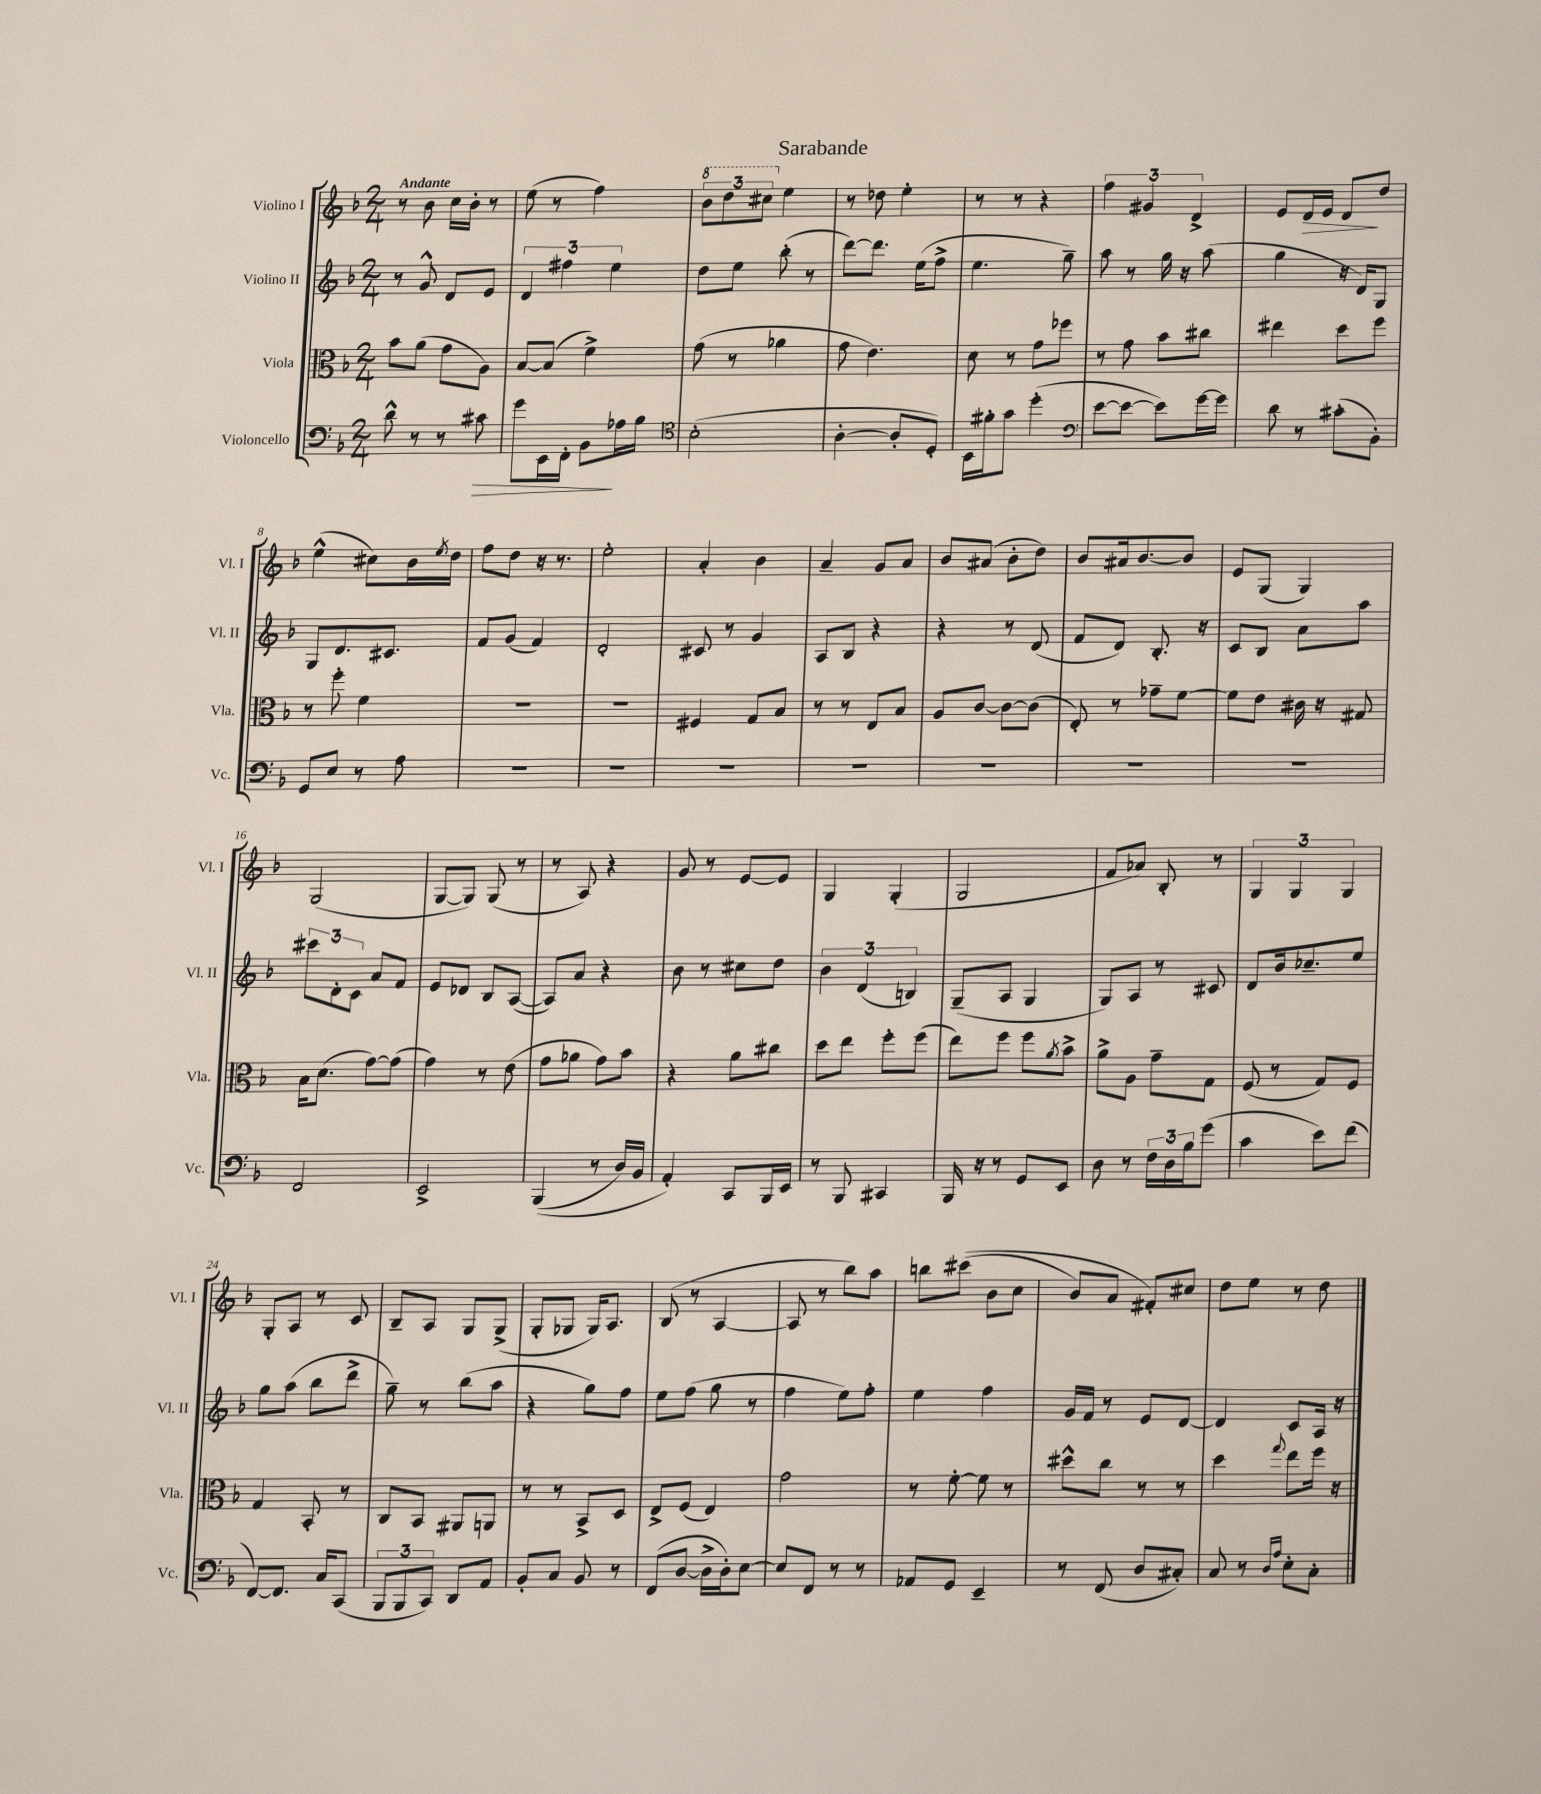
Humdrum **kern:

**kern	**kern	**kern	**kern
*staff4	*staff3	*staff2	*staff1
*clefF4	*clefC3	*clefG2	*clefG2
*k[b-]	*k[b-]	*k[b-]	*k[b-]
*M2/4	*M2/4	*M2/4	*M2/4
8d^^	8b-	8r	8r
8r	(8a	8g^^	8b-
8r	8g	8d	16cc
.	.	.	16b-'
8c#	8A)	8e	8r
=	=	=	=
8g	[8B-	6d	(8ee
16EE	(8B-]	.	8r
.	.	6ff#	.
16FF'	.	.	.
8BB-	4f^)	.	4ff)
.	.	6ee	.
16A-	.	.	.
16B-	.	.	.
=	=	=	=
*clefC4	*	*	*
(2B-'	(8g	8dd	12bb-
.	.	.	12ddd
.	8r	8ee	.
.	.	.	12ccc#
.	4a-	(8bb-'	4ee
.	.	8r	.
=	=	=	=
[4A'	8g	[8ddd)	8r
.	4.e)	8.ddd]	8dd-
8A']	.	.	4ee'
.	.	(16ee	.
8D')	.	8ff^	.
=	=	=	=
16BB-	8d	4.ee	8r
16f#'	.	.	.
8g	8r	.	8r
(4dd'	8g	.	4r
.	8ff-	8gg~)	.
=	=	=	=
*clefF4	*	*	*
[8e	8r	8aa	6ff
8e_	8g	8r	.
.	.	.	6g#
8e])	8b-	16gg	.
.	.	16r	.
.	.	.	6d^
[16g	8cc#	(8aa	.
16g]	.	.	.
=	=	=	=
8d	4ee#	4gg	8e
8r	.	.	16d
.	.	.	16e
(8c#'	8dd	16r	8d
.	.	16d)	.
8BB-')	8ff	8G	8dd
=	=	=	=
8GG	8r	8G	(4ee^^
8E	8ff'	8.d	.
8r	4f	.	8cc#)
.	.	8.c#	.
8A	.	.	16b-
.	.	.	8qee
.	.	.	16dd
=	=	=	=
2r	2r	8f	8ff
.	.	(8g	8dd
.	.	4f)	16r
.	.	.	8.r
=	=	=	=
2r	2r	2d'	2ee'
=	=	=	=
2r	4F#	8c#	4a'
.	.	8r	.
.	8G	4g	4b-
.	8B-	.	.
=	=	=	=
2r	8r	8A	4a~
.	8r	8B-	.
.	8E	4r	8g
.	8B-	.	8a
=	=	=	=
2r	8A	4r	8b-
.	[8c	.	(8a#
.	8c_	8r	8b-'
.	(8c]	(8d	8dd)
=	=	=	=
2r	8E')	8f	8b-
.	8r	8d)	16a#
.	.	.	[8.b-
.	8g-~	8.B-'	.
.	[8f	.	8b-]
.	.	16r	.
=	=	=	=
2r	8f]	8c	8e
.	8e	8B-	(8G
.	16c#	8a	4G)
.	16r	.	.
.	8G#	8aa	.
=	=	=	=
2FF	16B-	12ccc#	(2G
.	(8.d	.	.
.	.	12d'	.
.	.	12c	.
.	[8g)	8a	.
.	(8g]	8f	.
=	=	=	=
2EE^	4g)	8e	[8G
.	.	8d-	8G])
.	8r	8B-	(8G
.	(8e	([8A	8r
=	=	=	=
&((4BBB-	8g	8A])	8r
.	8a-	8a	8A)
8r	8g)	4r	4r
16D)	8b-	.	.
16BB-	.	.	.
=	=	=	=
4AA'&)	4r	8b-	8g
.	.	8r	8r
8CC	8a	8cc#	[8e
16BBB-	8cc#	8dd	8e]
16EE	.	.	.
=	=	=	=
8r	8dd	6b-	4G
8BBB-	8ee	.	.
.	.	(6d	.
4CC#	8ff'	.	(4G'
.	.	6B)	.
.	(8ff	.	.
=	=	=	=
16BBB-	8ee)	(8G~	2G
16r	.	.	.
8r	8ff	8A	.
8GG	8ff	4G	.
.	8qa	.	.
8EE	8b-^	.	.
=	=	=	=
8D	8a^	8G)	8f
8r	8A	8A	8a-)
24F	8g~	8r	8B-'
24D	.	.	.
24B-	.	.	.
(8g	8G	8c#	8r
=	=	=	=
4c	(8F	8d	6G
.	8r	16b-	.
.	.	.	6G
.	.	8.cc-~	.
8e)	8G)	.	.
.	.	.	6G
(8f	8F	8ee	.
=	=	=	=
[8FF)	4G	8gg	8G'
8.FF]	.	(8aa	8A
.	8BB-'	8bb-	8r
16C	.	.	.
(8CC	8r	8ddd^	8c
=	=	=	=
12BBB-	8C	8gg~)	8B-~
12BBB-	.	.	.
.	8BB-	8r	8A
12CC)	.	.	.
8DD	8AA#	(8bb-	8G
8AA	8AA	8aa	(8G^
=	=	=	=
8BB-'	8r	4r	8G'
8C	8r	.	8G-
8BB-	8BB-^	8gg)	16G-)
.	.	.	8.A
8r	8D	8ff	.
=	=	=	=
(8FF	8E^	8ee	(8B-
[8D	(8F	(8ff	8r
16D^]	4E)	8gg	[4A
16D')	.	.	.
[8E	.	8r	.
=	=	=	=
8E]	2g	4ff	8A]
8FF	.	.	8r
8r	.	8ee)	8bb-)
8r	.	8ff'	8aa
=	=	=	=
8AA-	8r	4ee	8bb
8GG	[8f'	.	&((8ccc#
4EE~	8f]	4ff	8b-
.	8r	.	8cc
=	=	=	=
8r	8dd#^^	16g	8b-)
.	.	16f	.
(8FF	8cc	8r	8a
8D	8r	8e	8f#'&)
8C#')	8r	[8d	8cc#
=	=	=	=
8C	4dd	4d]	8dd
8r	.	.	8ee
16qqD	.	.	.
16qqA	8qqgg	.	.
8E'	8ee	8c	8r
8C'	16ff	16A	8dd
.	16r	16r	.
==	==	==	==
*-	*-	*-	*-
